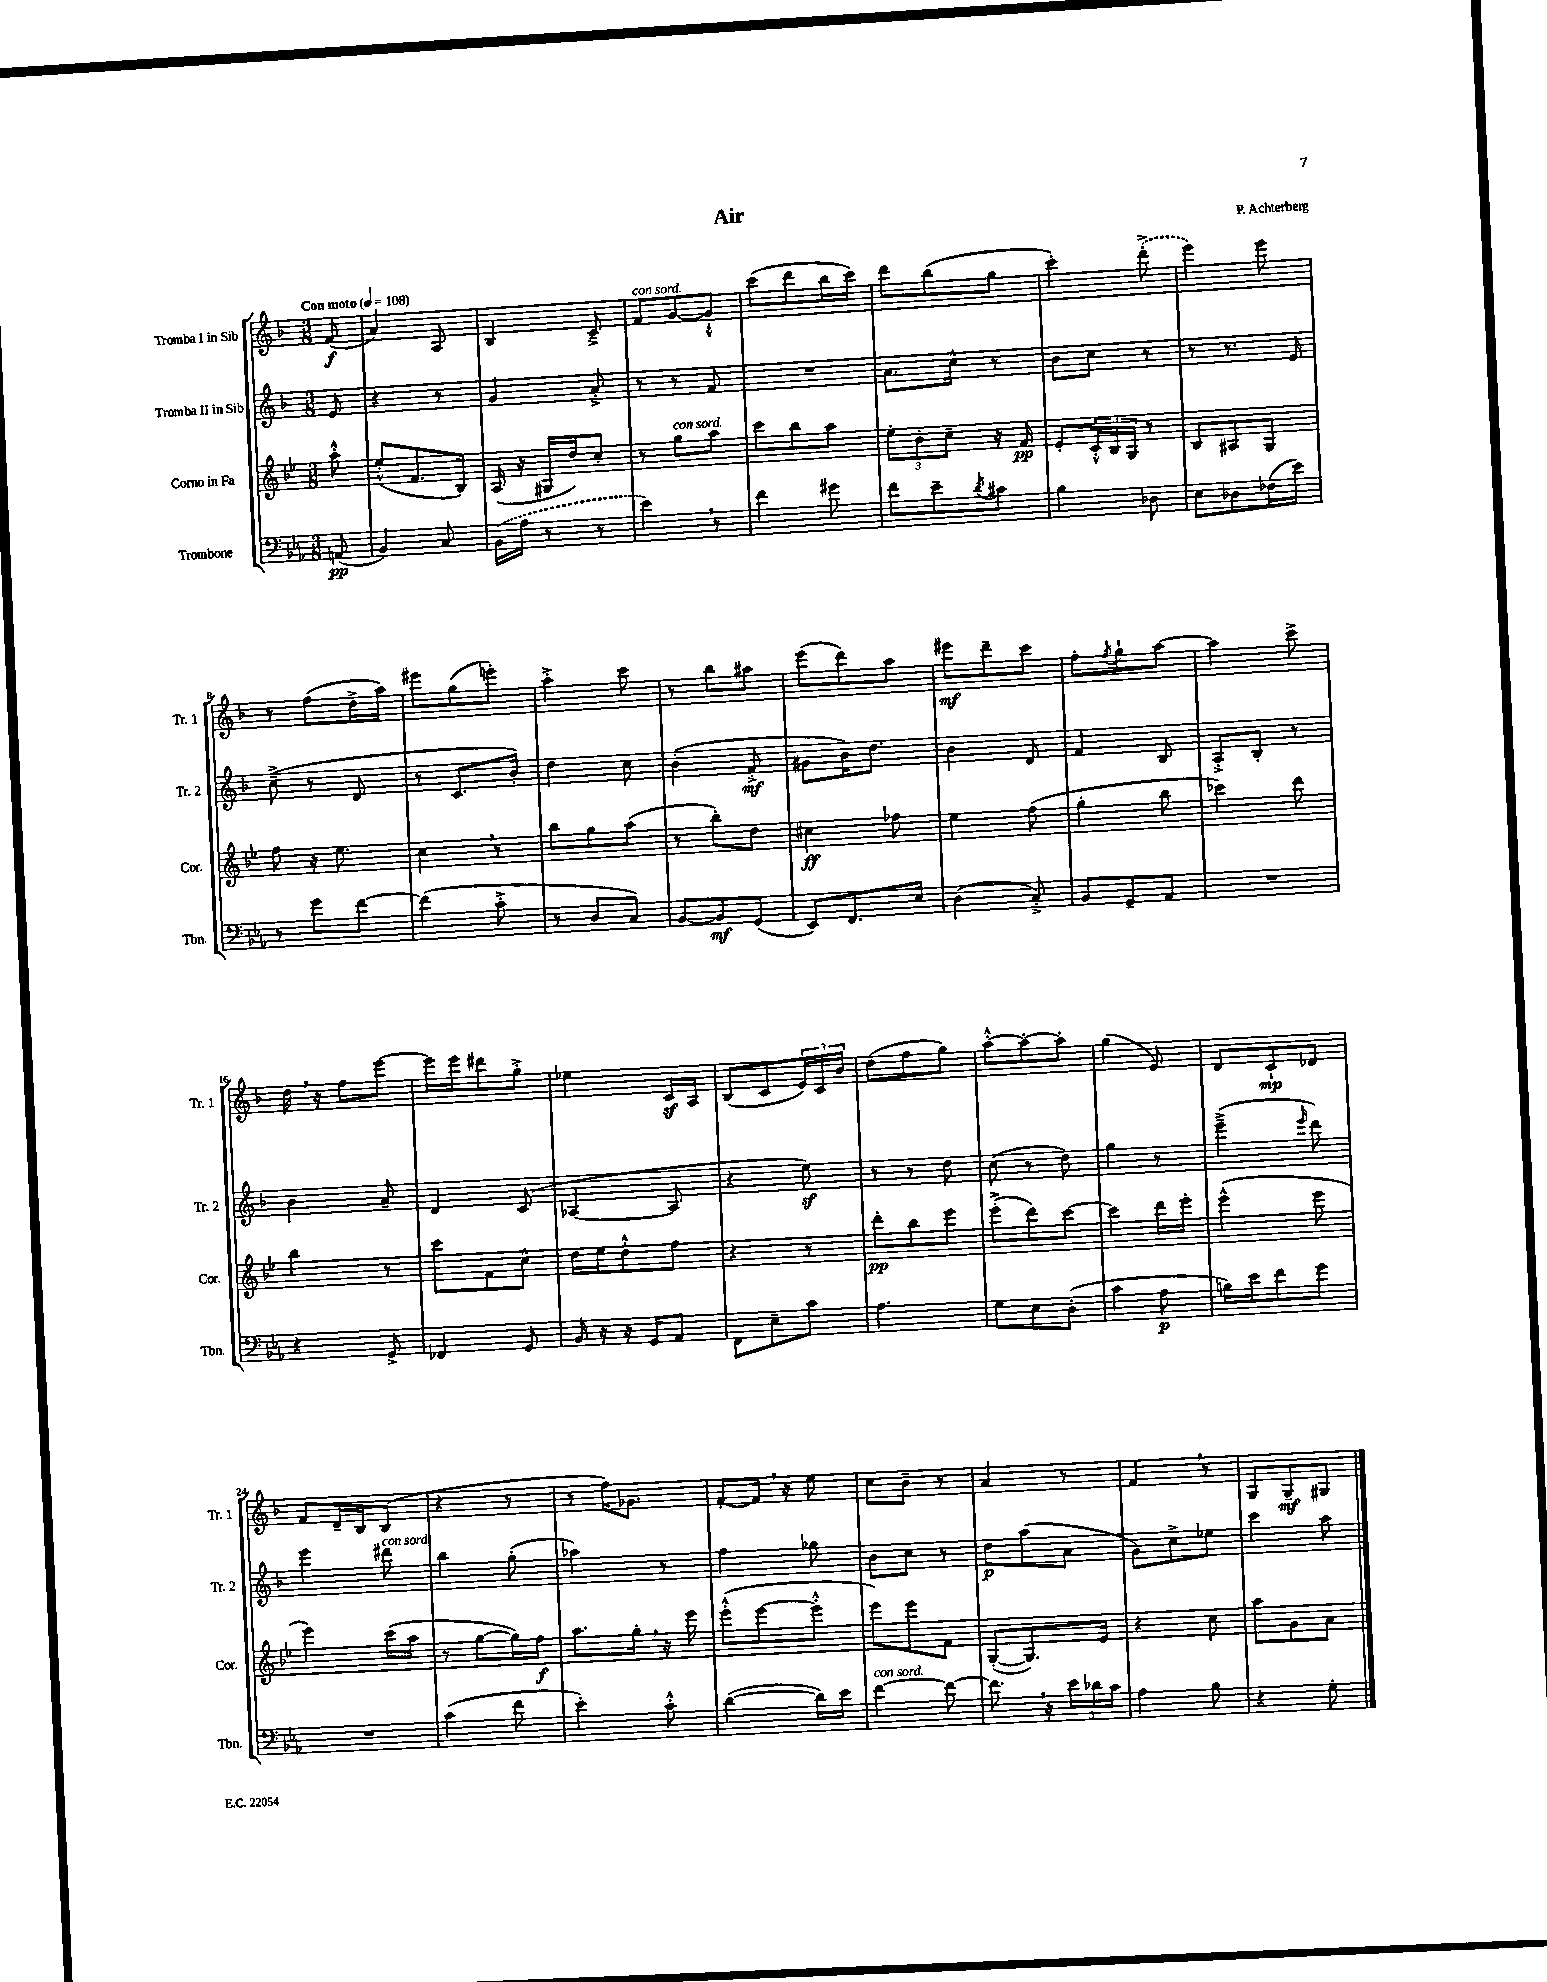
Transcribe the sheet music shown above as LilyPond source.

\header { title = "Air" composer = "P. Achterberg" }
<<
\new StaffGroup <<
\new Staff = "s0" \with { instrumentName = "Tromba I in Sib" shortInstrumentName = "Tr. 1" } {
    \clef treble \key f \major \numericTimeSignature \time 3/8 \partial 8 \tempo "Con moto" 4 = 108
    f'8\f( |
    a'4) a8 |
    bes4 c'8---> |
    f'8^\markup { \italic "con sord." } g'8~ g'8-!-^ |
    c'''8( d'''8 bes''16 c'''16) |
    d'''8 bes''8( g''8 |
    c'''4-.) \once \slurDashed d'''8-.->( |
    e'''4) e'''8 |
    r8 f''8( d''16-> a''16) |
    eis'''8 g''8( e'''8-.) |
    a''4-.-> c'''8 |
    r8 bes''8 ais''8 |
    e'''8( d'''8) a''8 |
    eis'''8\mf d'''8-- c'''8 |
    f''8-. \acciaccatura { f''8 } g''8-! a''8~ |
    a''4 c'''8-> |
    d''16 \breathe r16 f''8 e'''8~ |
    e'''16 e'''16 dis'''8 g''8-.-> |
    ees''4 c'16\sf a16 |
    bes8( c'8 \tuplet 3/2 { e'16) c'16 bes'16 } |
    d''8( f''8 g''8) |
    a''8~-.-^ a''8~-. a''8-. |
    g''4( e'8) |
    d'8 c'8-!\mp des'8 |
    f'8 d'16-- bes16 bes8( |
    r4 r8 |
    r8 f''16) ges'8. |
    f'8~-. f'16 \breathe r16 e''8 |
    c''8 bes'8-- r8 |
    a'4 r8 |
    f'4 \breathe r8 |
    g8 g8--\mf gis8 \bar "|." |
}
\new Staff = "s1" \with { instrumentName = "Tromba II in Sib" shortInstrumentName = "Tr. 2" } {
    \clef treble \key f \major \numericTimeSignature \time 3/8 \partial 8
    e'8 |
    r4 r8 |
    g'4 a'8-.-> |
    r8 r8 f'8 |
    R4. |
    a'8. c''16-^ r8 |
    bes'8 c''8 r8 |
    r8 r8. e'16 |
    c''8--->( r8 d'8 |
    r8 c'8. bes'16-.) |
    d''4 c''8 |
    bes'4-.( f'8-.->\mf |
    gis'8 bes'16) d''8. |
    bes'4 d'8 |
    f'4 bes8 |
    a8-.-> bes8-. r8 |
    bes'4 a'8-- |
    d'4 c'8( |
    aes4~ aes8 |
    r4 e''8\sf) |
    r8 r8 d''8 |
    c''8( r8 d''8) |
    g''4 r8 |
    e'''4--->( \grace { e'''16 } d'''8) |
    e'''4 dis'''8^\markup { \italic "con sord." } |
    bes''4 g''8-.( |
    aes''4) r8 |
    f''4 ges''8 |
    bes'8 c''8 r8 |
    d''8\p a''8( a'8 |
    g'8) c''8-> ees''8 |
    c'''4 a''8 \bar "|." |
}
\new Staff = "s2" \with { instrumentName = "Corno in Fa" shortInstrumentName = "Cor." } {
    \clef treble \key bes \major \numericTimeSignature \time 3/8 \partial 8
    a''8-.-^ |
    ees''8-.-^( f'8. bes16) |
    a16( r16 gis16 d''16) c''8-. |
    r8 g''8^\markup { \italic "con sord." } a''8 |
    c'''8 bes''8 a''8 |
    \tuplet 3/2 { ees''8-. bes'8-. c''8-- } r16 f'16\pp |
    ees'8-. \tuplet 3/2 { c'16-.-^ bes16 g16 } r8 |
    bes8 ais8 g8 |
    f''8 r16 ees''8. |
    c''4 \breathe r8 |
    bes''8 g''8 a''8( |
    r8 bes''8-.) d''8 |
    cis''4\ff fes''8 |
    ees''4 f''8( |
    g''4-. bes''8 |
    ces'''4) d'''8 |
    bes''4 r8 |
    c'''8 f'8 c''8-^ |
    d''16 ees''16 d''8-.-^ f''8 |
    r4 r8 |
    d'''8-.\pp bes''8 ees'''8 |
    ees'''8-.->( d'''8) c'''8~ |
    c'''4 d'''16 ees'''16-. |
    ees'''4-^( ees'''8 |
    ees'''4) c'''16( a''16 |
    r8 g''8~ g''16) f''16\f |
    a''8. g''16-. \breathe r16 ees'''16 |
    ees'''8-.-^( ees'''8~ ees'''8-.-^ |
    ees'''8) ees'''8 f'8 |
    g8~-.( g8.) ees'16 |
    r4 c''8 |
    a''8 g'8 a'8 \bar "|." |
}
\new Staff = "s3" \with { instrumentName = "Trombone" shortInstrumentName = "Tbn." } {
    \clef bass \key ees \major \numericTimeSignature \time 3/8 \partial 8
    a,8\pp( |
    bes,4) c8 |
    \once \slurDashed bes,16( aes16 r8 r8 |
    ees'4) \breathe r8 |
    f'4 gis'8 |
    f'8 ees'8-- \acciaccatura { d'8 } cis'8 |
    bes4 des8 |
    ees8 des8 fes16( ees'16) |
    r8 g'8 f'8~ |
    f'4( c'8-.-> |
    r8 d8 c8) |
    bes,8~ bes,8\mf g,8( |
    ees,8) f,8. ees16 |
    d4( c8-.->) |
    bes,8 g,8-- aes,8 |
    R4. |
    r4 g,8-> |
    fes,4 g,8 |
    bes,16 r16 r16 g,16 aes,8 |
    f,8 ees8-- c'8 |
    aes4. |
    g8 ees8 d8-.( |
    c'4 aes8\p |
    b16) ees'16 f'8 g'8 |
    R4. |
    c'4( f'8 |
    ees'4-.) c'8-.-^ |
    d'4~( d'16) ees'16 |
    f'4~^\markup { \italic "con sord." } f'8~ |
    f'8. \breathe r16 \tuplet 3/2 { ees'16 des'16 c'16 } |
    aes4 bes8 |
    r4 g8-. \bar "|." |
}
>>
>>
